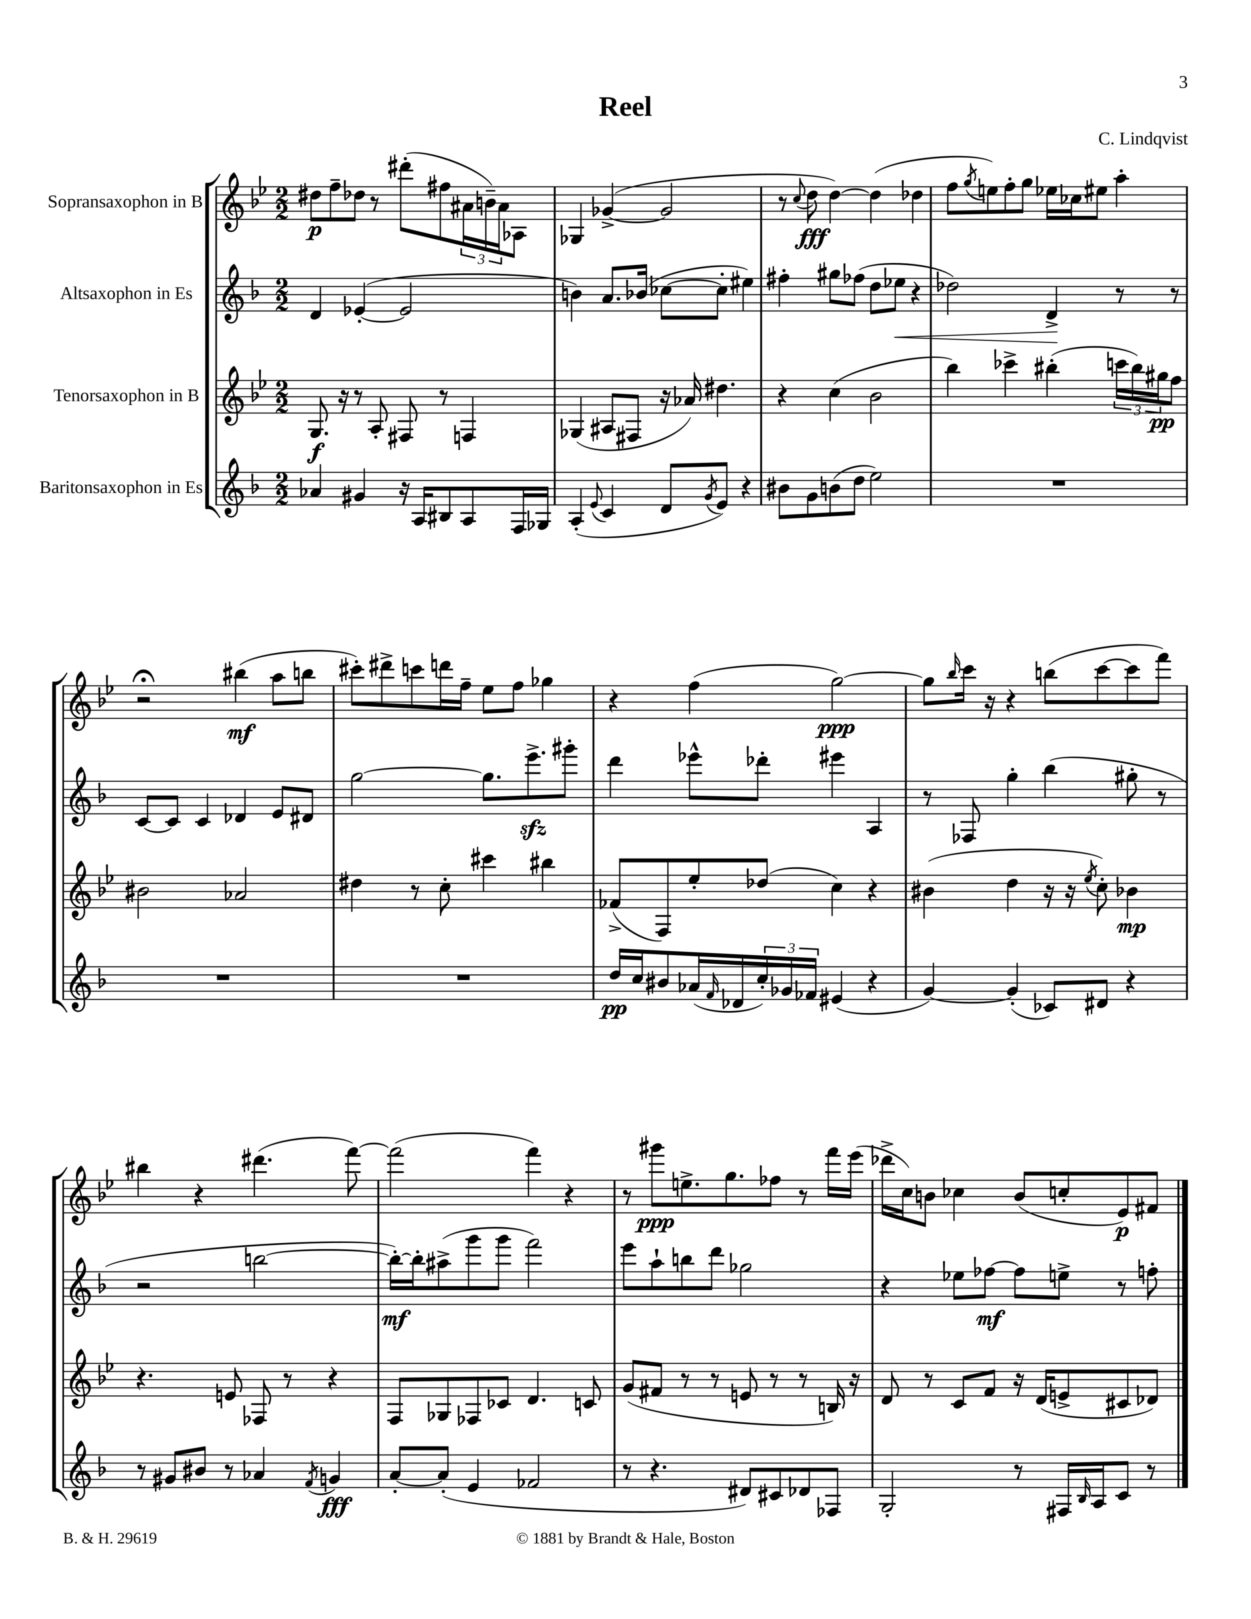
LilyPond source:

\header { title = "Reel" composer = "C. Lindqvist" }
<<
\new StaffGroup <<
\new Staff = "s0" \with { instrumentName = "Sopransaxophon in B" } {
    \clef treble \key bes \major \numericTimeSignature \time 2/2
    dis''8\p f''8-- des''8 r8 dis'''8-.( fis''8 \tuplet 3/2 { ais'16 b'16--) ais'16 } aes8 |
    ges4 ges'4~->( ges'2 |
    r8 \appoggiatura { c''8 } d''8\fff d''4~) d''4( des''4 |
    f''8 \acciaccatura { g''8 } e''8) f''8-. g''8 ees''16 ces''16 eis''8 a''4-. |
    r2\fermata bis''4\mf( a''8 b''8 |
    cis'''8-.) dis'''8-> c'''8 d'''16 f''16-- ees''8 f''8 ges''4 |
    r4 f''4( g''2~\ppp) |
    g''8 \grace { bes''16 } c'''16 r16 r4 b''8( c'''8~ c'''8 f'''8) |
    bis''4 r4 dis'''4.( f'''8~) |
    f'''2( f'''4) r4 |
    r8 gis'''8\ppp e''8.-> g''8. fes''8 r8 f'''16 ees'''16( |
    des'''16-> c''16) b'8 ces''4 b'8( c''8-. ees'8\p) fis'8 \bar "|." |
}
\new Staff = "s1" \with { instrumentName = "Altsaxophon in Es" } {
    \clef treble \key f \major \numericTimeSignature \time 2/2
    d'4 ees'4~-.( ees'2 |
    b'4) a'8. bes'16( ces''8~ ces''8-. eis''4) |
    fis''4-. gis''8 fes''8( d''8 ees''8\< r4 |
    des''2) d'4->\! r8 r8 |
    c'8~ c'8 c'4 des'4 e'8 dis'8 |
    g''2~ g''8. e'''8.->\sfz gis'''8-. |
    d'''4 ees'''8-^ des'''8-. eis'''4 a4 |
    r8 fes8 g''4-. bes''4( gis''8-. r8 |
    r2 b''2~ |
    b''16~-.\mf) b''16-. ais''8->( g'''8 g'''8 f'''2) |
    e'''8 a''8-! b''8 d'''8 ges''2 |
    r4 ees''8 fes''8~\mf fes''8 e''8-> r8 f''8-. \bar "|." |
}
\new Staff = "s2" \with { instrumentName = "Tenorsaxophon in B" } {
    \clef treble \key bes \major \numericTimeSignature \time 2/2
    g8.\f r16 r8 a8-. fis8 r8 f4 |
    ges4( ais8 fis8 r16 aes'16) dis''4. |
    r4 c''4( bes'2 |
    bes''4) ces'''4-> bis''4-.( \tuplet 3/2 { c'''16 bis''16) gis''16\pp } f''8 |
    bis'2 aes'2 |
    dis''4 r8 c''8-. cis'''4 bis''4 |
    fes'8->( f8) ees''8-. des''8( c''4) r4 |
    bis'4( d''4 r16 r16 \acciaccatura { ees''8 } c''8-.) bes'4\mp |
    r4. e'8 fes8 r8 r4 |
    f8 ges8 fes8 ces'8 d'4. c'8 |
    g'8( fis'8 r8 r8 e'8 r8 r8 b16) r16 |
    d'8 r8 c'8 f'8 r16 d'16( e'8-> cis'8 des'8) \bar "|." |
}
\new Staff = "s3" \with { instrumentName = "Baritonsaxophon in Es" } {
    \clef treble \key f \major \numericTimeSignature \time 2/2
    aes'4 gis'4 r16 a16 bis8 a8 f16 ges16 |
    a4-.( \appoggiatura { e'8 } c'4 d'8 \acciaccatura { g'8 } e'8) r4 |
    bis'8 g'8 b'8( d''8 e''2) |
    R1 |
    R1 |
    R1 |
    d''16\pp c''16 bis'8 aes'16( \grace { f'16 } des'16 \tuplet 3/2 { c''16-.) ges'16 fes'16 } eis'4( r4 |
    g'4~) g'4-.( ces'8) dis'8 r4 |
    r8 gis'8 bis'8 r8 aes'4 \acciaccatura { f'8 } g'4\fff |
    a'8~-. a'8-.( e'4 fes'2 |
    r8 r4. dis'8) cis'8 des'8 fes8 |
    g2-. r8 fis16 \grace { bes16 } a16 c'8 r8 \bar "|." |
}
>>
>>
\layout { \context { \Score \remove "Bar_number_engraver" } }
